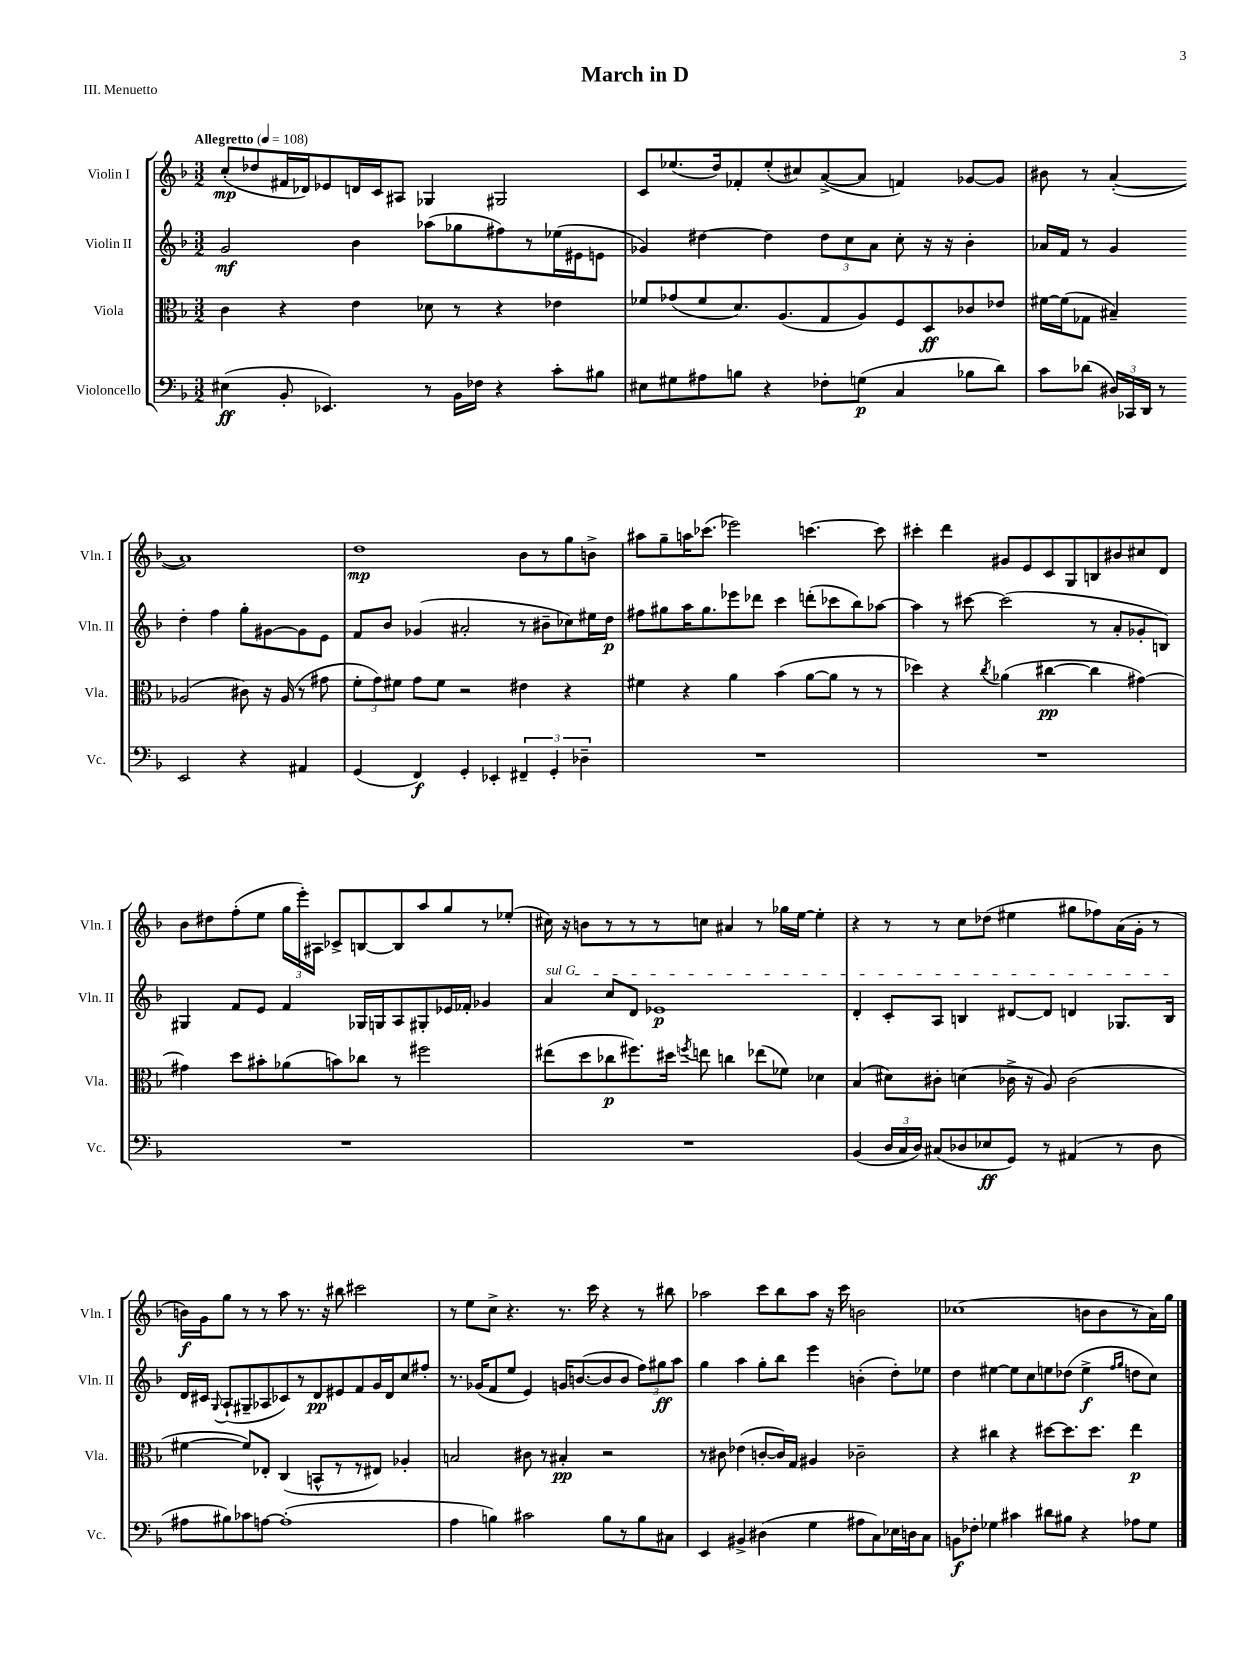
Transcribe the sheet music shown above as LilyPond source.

\header { title = "March in D" piece = "III. Menuetto" }
<<
\new StaffGroup <<
\new Staff = "s0" \with { instrumentName = "Violin I" shortInstrumentName = "Vln. I" } {
    \clef treble \key f \major \numericTimeSignature \time 3/2 \tempo "Allegretto" 4 = 108
    \autoBeamOff c''8[-.\mp( des''8 fis'16 des'16) ees'8 d'16 c'16 ais8] ges4 gis2 |
    c'8[ ees''8.( d''16) fes'8-. ees''8-.( cis''8) a'8~->( a'8] f'4) ges'8[~ ges'8] |
    bis'8 r8 a'4~-.( a'1) |
    d''1\mp bes'8[ r8 g''8 b'8]-> |
    ais''8[ g''8-- a''16 ces'''8.]( ees'''2) c'''4.~ c'''8 |
    cis'''4-. d'''4 gis'8[ e'8 c'8 g8 b8 bis'8 cis''8 d'8] |
    bes'8[ dis''8 f''8-.( e''8] \tuplet 3/2 { g''16[ e'''16-.) ais16] } ces'8[-> b8~ b8 a''8 g''8 r8 ees''8]-.( |
    cis''16) r16 b'8[ r8 r8 r8 c''8] ais'4 r8 ges''16[ e''16]~ e''4-. |
    r4 r8 r8 c''8[ des''8]( eis''4 gis''8[ fes''8) a'16( g'16]-. r8 |
    b'16[\f) g'16 g''8] r8 r8 a''8 r8. r16 bis''8 cis'''2 |
    r8 e''8[ c''8]-> r4. r8. c'''16 r4 r8 bis''8 |
    aes''2 c'''8[ bes''8 aes''8] r16 c'''16 b'2 |
    ces''1( b'8[ b'8 r8 a'16) g''16] \bar "|." |
}
\new Staff = "s1" \with { instrumentName = "Violin II" shortInstrumentName = "Vln. II" } {
    \clef treble \key f \major \numericTimeSignature \time 3/2
    \autoBeamOff g'2\mf bes'4 aes''8[( ges''8 fis''8) r8 ees''16( eis'16 e'8] |
    ges'4) dis''4~ dis''4 \tuplet 3/2 { dis''8[ c''8 a'8] } c''8-. r16 r16 bes'4-. |
    aes'16[ f'16] r8 g'4 d''4-. f''4 g''8[-. gis'8~ gis'8 e'8] |
    f'8[ bes'8] ges'4( ais'2-. r8 bis'8[-- ces''8) eis''16 d''16]\p |
    fis''8[ gis''8 a''16 gis''8. ees'''8 des'''8] c'''4 d'''8[-.( ces'''8 bes''8) aes''8]~ |
    aes''4 r8 cis'''8~ cis'''2( r8 a'8[-. ges'8-. b8]) |
    gis4 f'8[ e'8] f'4 ges16[ g16 a8 gis8-. ees'16 fes'16]-. ges'4 |
    \once \override TextSpanner.bound-details.left.text = \markup { \italic "sul G" } a'4\startTextSpan c''8[ d'8] ees'1\p |
    d'4-. c'8[-. a8] b4 dis'8[~ dis'8] d'4 ges8.[ b16]\stopTextSpan |
    d'16[ cis'16] \appoggiatura { g8 } a8[-!( gis8-- aes8 ces'8) r8 d'8\pp eis'8 f'8 g'16 d'16 c''8 fis''8]-. |
    r8. ges'16[( f'8 e''8] e'4) g'16[ b'8.~( b'8 b'8] \tuplet 3/2 { f''8[) gis''8\ff a''8] } |
    g''4 a''4 g''8[-. bes''8] e'''4 b'4-.( d''8[-.) ees''8] |
    d''4 eis''4~ eis''8[ c''8 e''8 des''8]( e''4->\f \grace { f''16[ g''16] } d''8[ c''8]) \bar "|." |
}
\new Staff = "s2" \with { instrumentName = "Viola" shortInstrumentName = "Vla." } {
    \clef alto \key f \major \numericTimeSignature \time 3/2
    \autoBeamOff c'4 r4 e'4 des'8 r8 r4 ees'4 |
    fes'8[ ges'8( fes'8 d'8.) a8.( g8 a8) f8 d8\ff ces'8 ees'8] |
    fis'16[~ fis'16( ges8] bis4--) aes2( cis'8) r16 aes16( r8 gis'8 |
    \tuplet 3/2 { f'8[-. g'8) fis'8] } g'8[ fis'8] r2 eis'4 r4 |
    fis'4 r4 a'4 bes'4( a'8[~ a'8] r8 r8 |
    des''4) r4 \acciaccatura { c''8 } aes'4( cis''4~\pp cis''4 gis'4~) |
    gis'4 d''8[ bis'8-. aes'8( b'8) ces''8] r8 fis''2 |
    eis''8[( d''8 ces''8\p fis''8.) dis''16] \acciaccatura { f''8 } e''8 c''4 ees''8[( fes'8]) des'4 |
    bes4( dis'8[) cis'8]-. d'4( ces'16-> r16 a8) ces'2( |
    fis'4~ fis'8[) ees8]-. c4( b,8[-^ r8 r8 eis8]) aes4-. |
    b2 cis'8 r8 bis4-.\pp r2 |
    r8 cis'8 ees'4( c'8[~-. c'16) g16] ais4 ces'2-- |
    r4 cis''4 r4 dis''8[~ dis''8. dis''8.] e''4\p \bar "|." |
}
\new Staff = "s3" \with { instrumentName = "Violoncello" shortInstrumentName = "Vc." } {
    \clef bass \key f \major \numericTimeSignature \time 3/2
    \autoBeamOff eis4\ff( bes,8-. ees,4.) r8 bes,16[ fes16] r4 c'8[-. bis8] |
    eis8[ gis8 ais8 b8] r4 fes8[-. g8]\p( c4 bes8[ d'8]) |
    c'8[ des'8]( \tuplet 3/2 { dis16[) ces,16 d,16] } r8 e,2 r4 ais,4 |
    g,4( f,4\f) g,4-. ees,4-. \tuplet 3/2 { fis,4-- g,4-. des4-- } |
    R1. |
    R1. |
    R1. |
    R1. |
    bes,4( \tuplet 3/2 { d16[ c16 d16]) } cis8[( des8 ees8\ff g,8]) r8 ais,4( r8 des8 |
    ais8[ bis8) ces'8 a8]~ a1-.( |
    a4 b4) cis'2 b8[ r8 b8 cis8] |
    e,4 bis,4-> dis4( g4 ais8[ c8) ees16 d16 c8] |
    b,8[\f fes8]-. ges4 cis'4 dis'8[ bis8] r4 aes8[ ges8] \bar "|." |
}
>>
>>
\layout { \context { \Score \remove "Bar_number_engraver" } }
